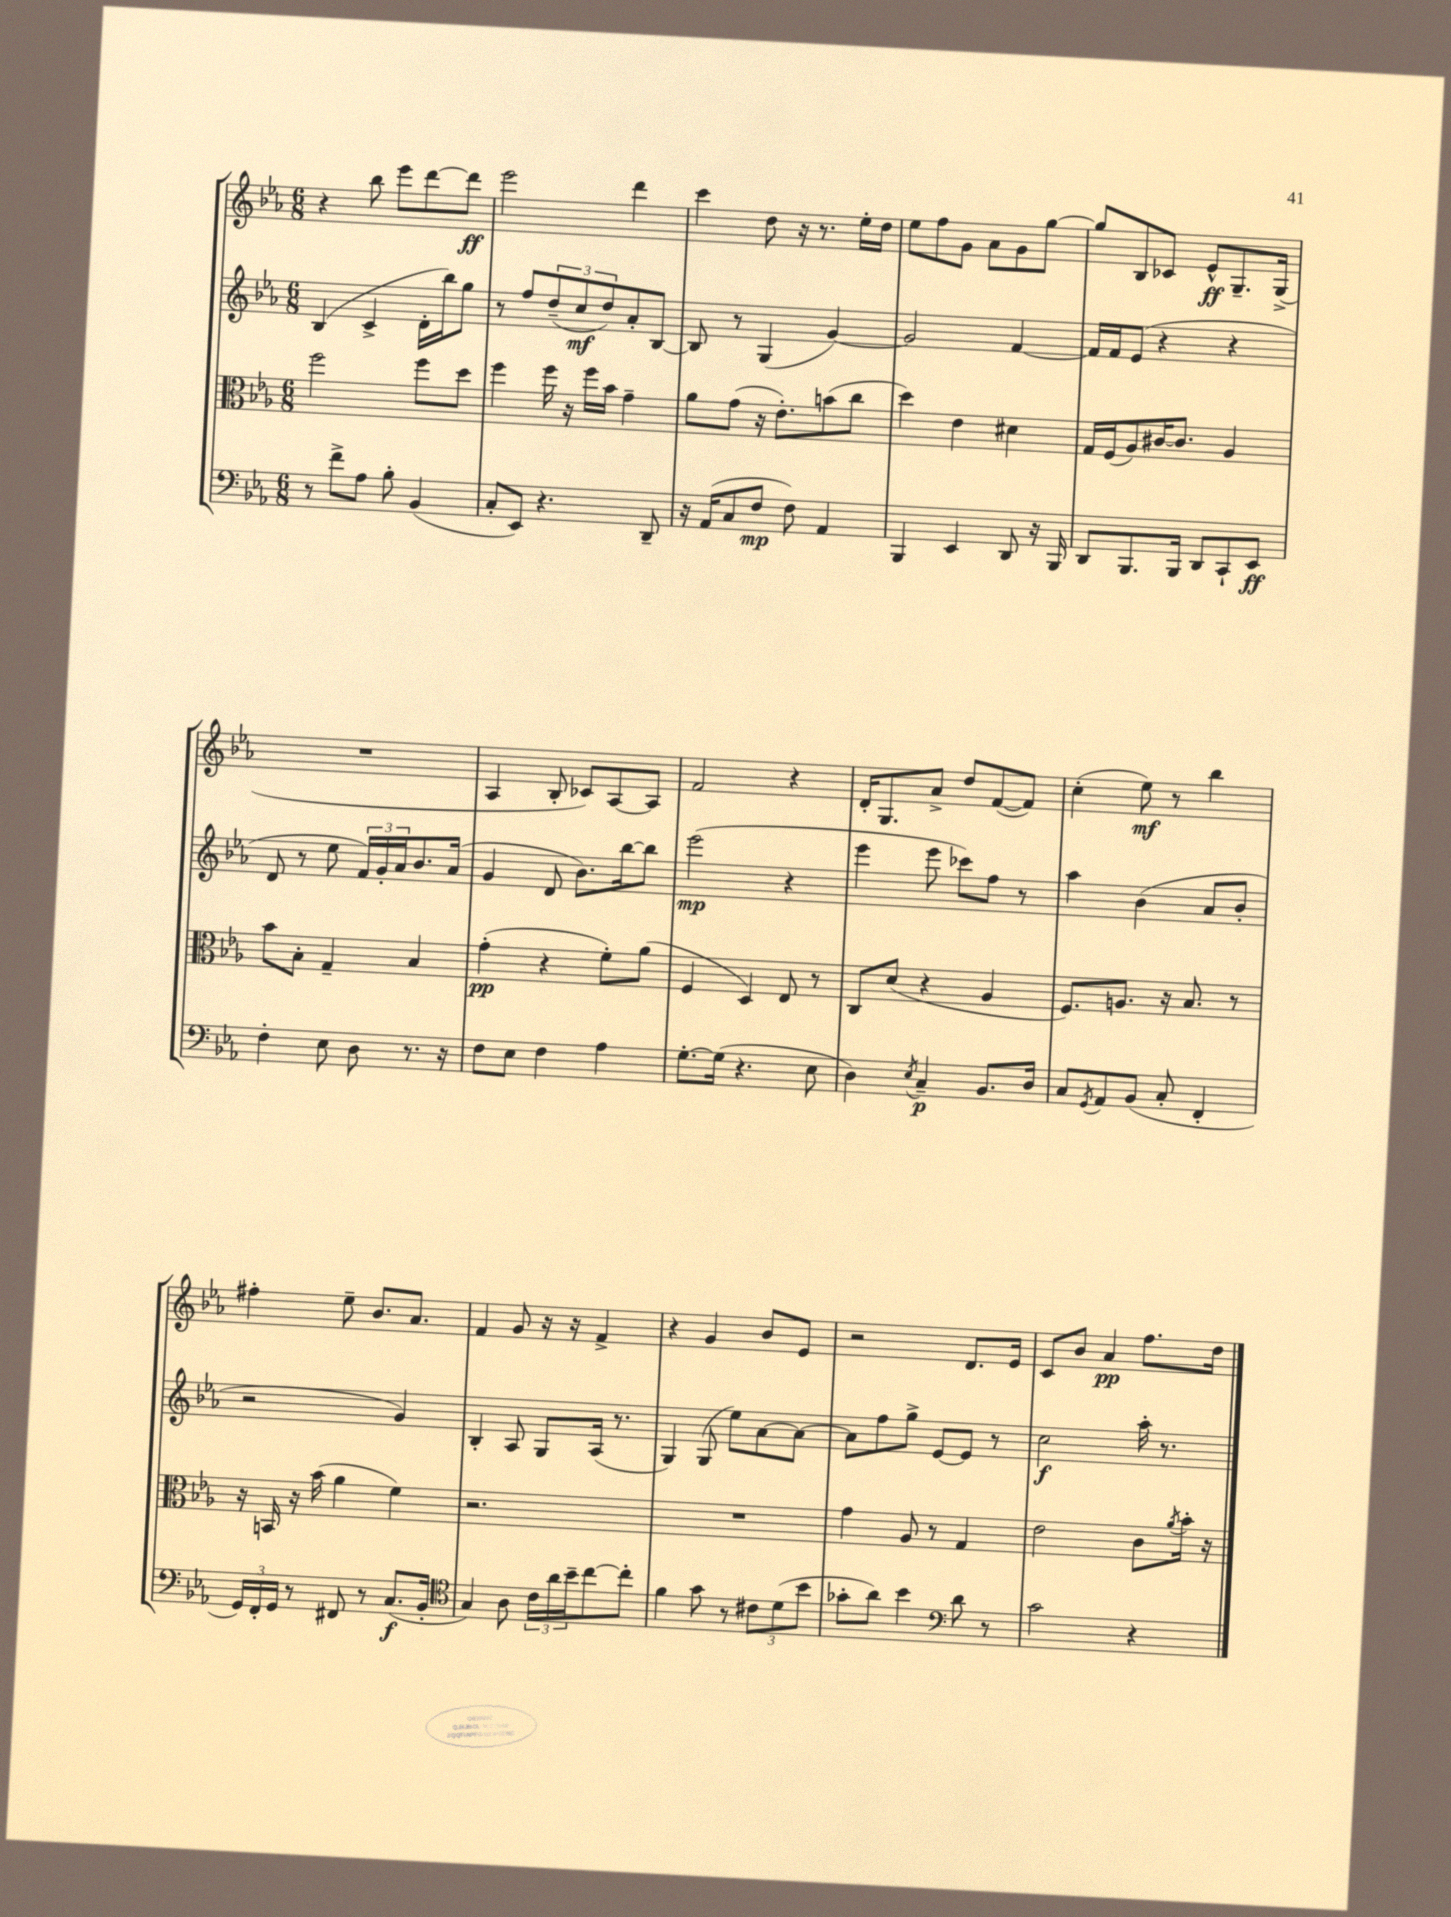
<<
\new StaffGroup <<
\new Staff = "s0" {
    \clef treble \key ees \major \numericTimeSignature \time 6/8
    r4 bes''8 ees'''8 d'''8~ d'''8\ff |
    ees'''2 d'''4 |
    c'''4 d''8 r16 r8. ees''16-. d''16 |
    ees''8 f''8 g'8 aes'8 g'8 g''8~ |
    g''8 bes8 ces'8 ees'8-^\ff g8.-- g16->( |
    R2. |
    aes4 bes8-. ces'8) aes8~ aes8 |
    f'2 r4 |
    d'16-. g8. aes'8-> d''8 f'8~( f'8) |
    c''4-.( ees''8\mf) r8 bes''4 |
    fis''4-. ees''8-- bes'8. aes'8. |
    f'4 g'8 r16 r16 f'4-> |
    r4 g'4 bes'8 ees'8 |
    r2 d'8. ees'16 |
    c'8 bes'8 aes'4\pp f''8. d''16 \bar "|." |
}
\new Staff = "s1" {
    \clef treble \key ees \major \numericTimeSignature \time 6/8
    bes4( c'4-> d'16-. bes''16) g''8 |
    r8 f''8 \tuplet 3/2 { d''8--( c''8\mf d''8) } aes'8-. bes8~ |
    bes8 r8 g4( g'4~) |
    g'2 f'4~ |
    f'16 f'16 ees'8( r4 r4 |
    d'8 r8 ees''8 \tuplet 3/2 { f'16) g'16-. aes'16 } bes'8. aes'16( |
    g'4 d'8 bes'8.) bes''16~ bes''8 |
    ees'''2\mp( r4 |
    ees'''4 ees'''8 ces'''8) f''8 r8 |
    aes''4 bes'4( aes'8 bes'8-. |
    r2 g'4) |
    bes4-. aes8 g8 aes16( r8. |
    g4) g8( ees''8) aes'8~ aes'8~ |
    aes'8 f''8 g''8-> ees'8~ ees'8 r8 |
    c''2\f aes''16-. r8. \bar "|." |
}
\new Staff = "s2" {
    \clef alto \key ees \major \numericTimeSignature \time 6/8
    f''2 f''8 d''8 |
    f''4 f''16 r16 f''16 bes'16 g'4-- |
    aes'8 g'8( r16 ees'8.-.) b'8( c''8 |
    d''4) ees'4 dis'4 |
    g16 f16( aes8) cis'16~ cis'8. aes4 |
    bes'8 bes8-. g4-- bes4 |
    g'4-.\pp( r4 f'8-.) aes'8( |
    f4 d4) ees8 r8 |
    c8 d'8( r4 aes4 |
    f8.) a8. r16 bes8. r8 |
    r16 b,16 r16 bes'16( aes'4 f'4) |
    r2. |
    R2. |
    g'4 aes8 r8 g4 |
    ees'2 c'8 \acciaccatura { aes'8 } bes'16-. r16 \bar "|." |
}
\new Staff = "s3" {
    \clef bass \key ees \major \numericTimeSignature \time 6/8
    r8 f'8-> aes8 bes8-. bes,4( |
    c8-. ees,8) r4. d,8-- |
    r16 aes,16( c8 f8\mp f8) aes,4 |
    bes,,4 ees,4 d,8 r16 bes,,16 |
    d,8 bes,,8. bes,,16 d,8 c,8-! ees,8\ff |
    f4-. ees8 d8 r8. r16 |
    f8 ees8 f4 aes4 |
    g8.~-. g16( r4. ees8 |
    d4) \acciaccatura { ees8 } c4--\p bes,8. d16 |
    c8 \acciaccatura { g,8 } aes,8 bes,8( c8-. f,4-. |
    \tuplet 3/2 { g,16) f,16-. g,16 } r8 fis,8 r8 c8.\f( bes,16-. |
    \clef tenor g4) aes8 \tuplet 3/2 { c'16 aes'16 bes'16-- } c''8~ c''8-. |
    f'4 g'8 r8 \tuplet 3/2 { cis'8 d'8( bes'8 } |
    ges'8-. aes'8) bes'4 \clef bass d'8 r8 |
    c'2 r4 \bar "|." |
}
>>
>>
\layout { \context { \Score \remove "Bar_number_engraver" } }
